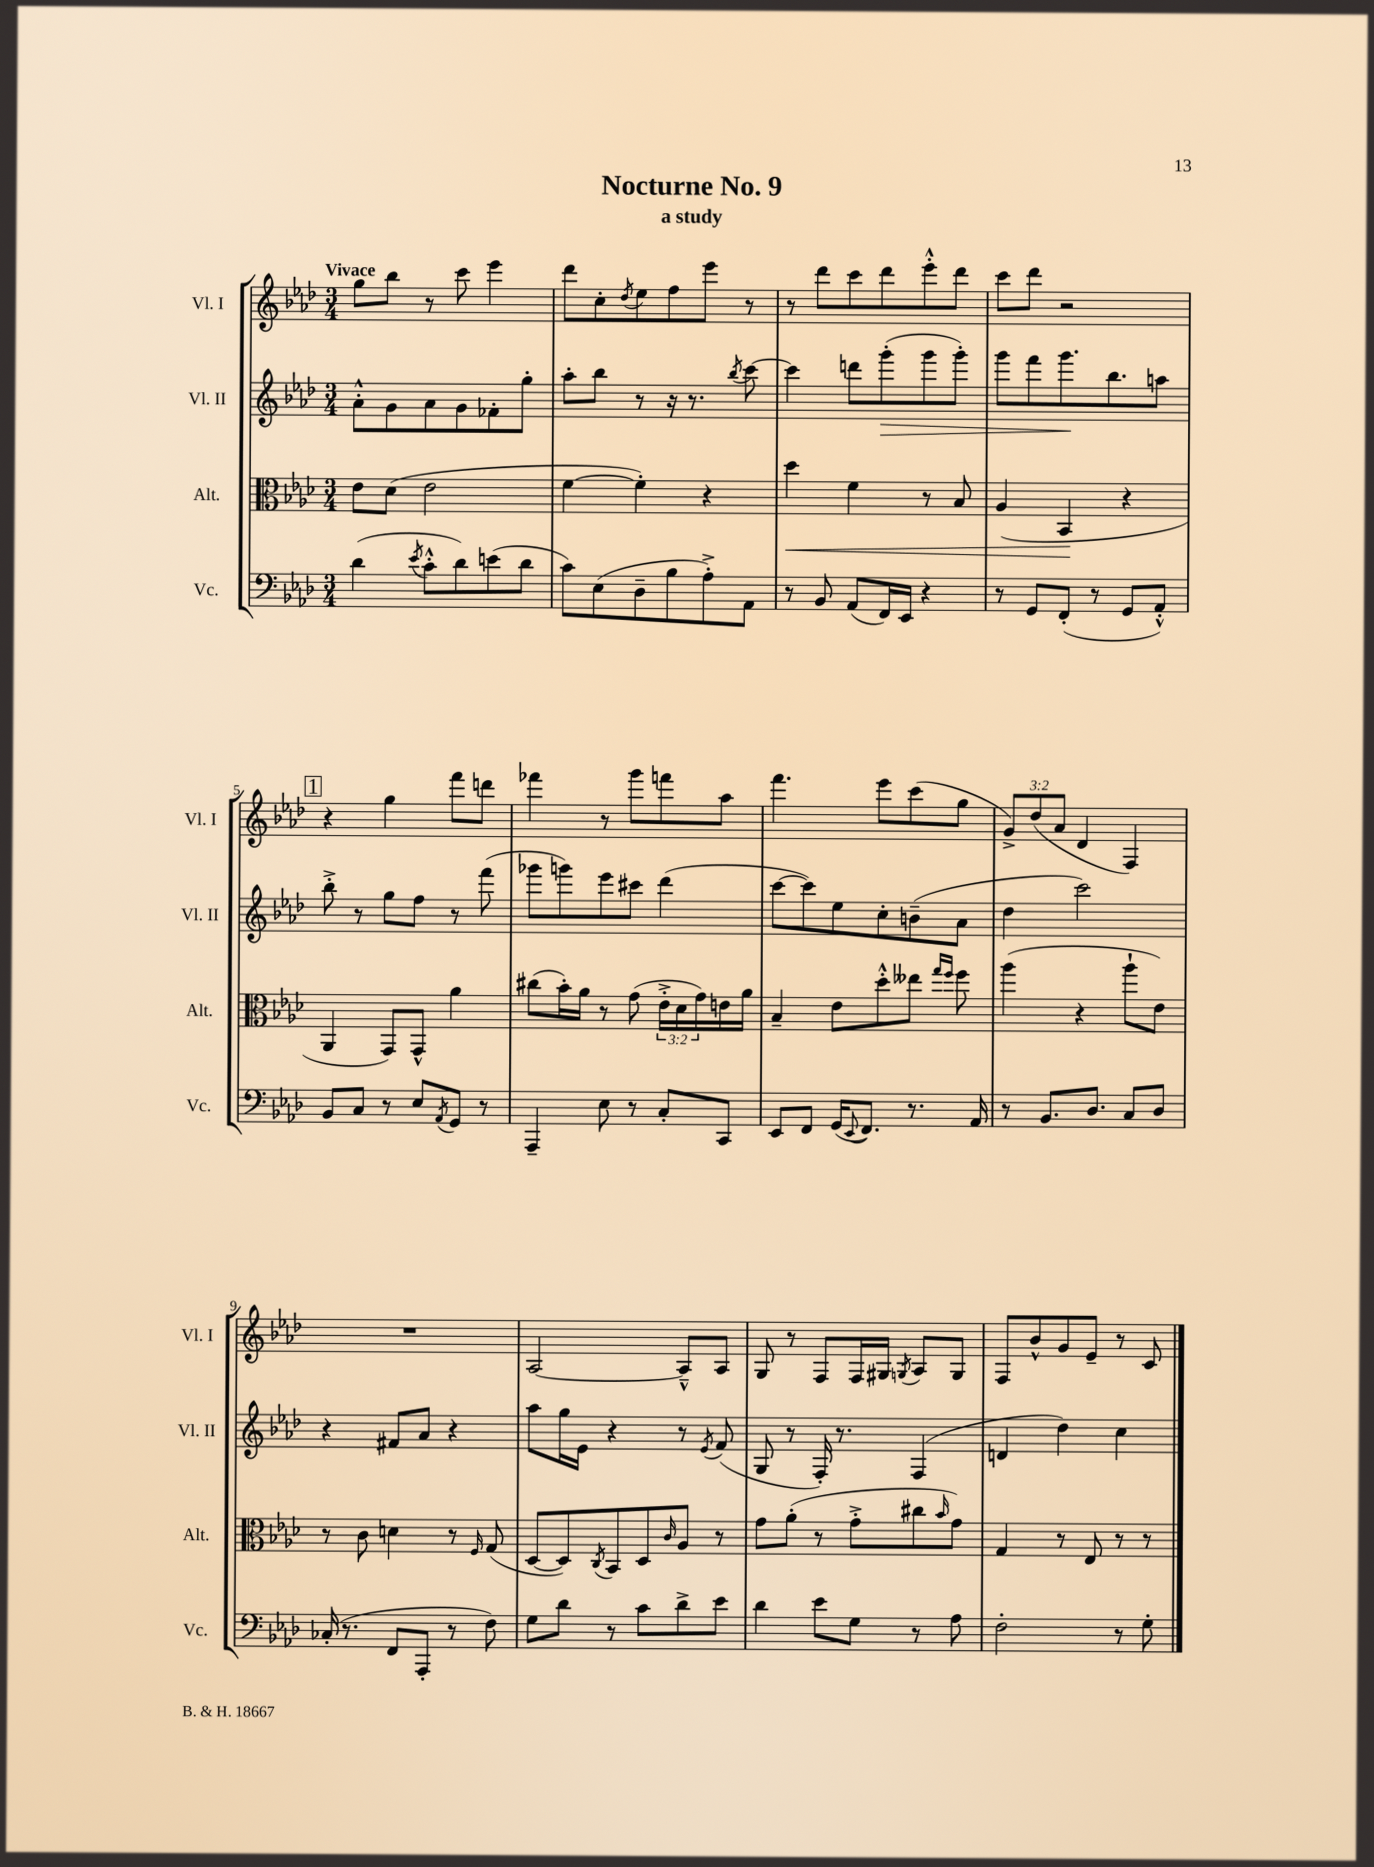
\header { title = "Nocturne No. 9" subtitle = "a study" }
<<
\new StaffGroup <<
\new Staff = "s0" \with { instrumentName = "Vl. I" shortInstrumentName = "Vl. I" } {
    \clef treble \key aes \major \numericTimeSignature \time 3/4 \override Staff.TupletNumber.text = #tuplet-number::calc-fraction-text \tempo "Vivace"
    g''8 bes''8 r8 c'''8 ees'''4 |
    des'''8 c''8-. \acciaccatura { des''8 } ees''8 f''8 ees'''8 r8 |
    r8 des'''8 c'''8 des'''8 ees'''8-.-^ des'''8 |
    c'''8 des'''8 r2 |
    \mark \markup { \box "1" } r4 g''4 f'''8 d'''8 |
    fes'''4 r8 g'''8 f'''8 aes''8 |
    f'''4. ees'''8 c'''8( g''8 |
    \tuplet 3/2 { g'8->) des''8( aes'8 } des'4 f4) |
    R2. |
    aes2~ aes8---^ aes8 |
    g8 r8 f8 f16 gis16 \acciaccatura { g8 } aes8 g8 |
    f8 bes'8-^ g'8 ees'8-- r8 c'8 \bar "|." |
}
\new Staff = "s1" \with { instrumentName = "Vl. II" shortInstrumentName = "Vl. II" } {
    \clef treble \key aes \major \numericTimeSignature \time 3/4
    aes'8-.-^ g'8 aes'8 g'8 fes'8-. g''8-. |
    aes''8-. bes''8 r8 r16 r8. \acciaccatura { bes''8 } c'''8~ |
    c'''4 d'''8 g'''8-.\>( g'''8 g'''8-.) |
    g'''8 f'''8 g'''8.\! bes''8. a''8 |
    \mark \markup { \box "1" } bes''8-.-> r8 g''8 f''8 r8 f'''8( |
    ges'''8 g'''8) ees'''8 cis'''8 des'''4( |
    c'''8~ c'''8) ees''8 c''8-. b'8--( aes'8 |
    des''4 c'''2) |
    r4 fis'8 aes'8 r4 |
    aes''8 g''16 ees'16 r4 r8 \acciaccatura { ees'8 } f'8( |
    g8 r8 f16-.) r8. f4( |
    d'4 des''4) c''4 \bar "|." |
}
\new Staff = "s2" \with { instrumentName = "Alt." shortInstrumentName = "Alt." } {
    \clef alto \key aes \major \numericTimeSignature \time 3/4 \override Staff.TupletNumber.text = #tuplet-number::calc-fraction-text
    ees'8 des'8( ees'2 |
    f'4~ f'4-.) r4 |
    des''4\< f'4 r8 bes8 |
    aes4( bes,4\! r4 |
    \mark \markup { \box "1" } aes,4 g,8) g,8-^ aes'4 |
    cis''8( bes'16-.) aes'16 r8 g'8( \tuplet 3/2 { ees'16-.-> des'16 g'16) } e'16 aes'16 |
    bes4-- ees'8 des''8-.-^ eeses''8 \grace { g''16 f''16 } f''8 |
    aes''4( r4 aes''8-! ees'8) |
    r8 c'8 d'4 r8 \grace { f16 } g8( |
    des8~ des8) \acciaccatura { c8 } bes,8 des8 \grace { c'16 } aes8 r8 |
    g'8 aes'8-.( r8 g'8-.-> cis''8 \grace { bes'16 } g'8) |
    g4 r8 ees8 r8 r8 \bar "|." |
}
\new Staff = "s3" \with { instrumentName = "Vc." shortInstrumentName = "Vc." } {
    \clef bass \key aes \major \numericTimeSignature \time 3/4
    des'4( \acciaccatura { ees'8 } c'8-.-^ des'8) e'8( des'8 |
    c'8) ees8( des8-- bes8 aes8-.->) aes,8 |
    r8 bes,8 aes,8( f,16) ees,16 r4 |
    r8 g,8 f,8-.( r8 g,8 aes,8-.-^) |
    \mark \markup { \box "1" } bes,8 c8 r8 ees8 \acciaccatura { aes,8 } g,8 r8 |
    aes,,4-- ees8 r8 c8-. c,8 |
    ees,8 f,8 g,16( \appoggiatura { ees,8 } f,8.) r8. aes,16 |
    r8 bes,8. des8. c8 des8 |
    ces16-.( r8. f,8 aes,,8-. r8 f8) |
    g8 des'8 r8 c'8 des'8-> ees'8 |
    des'4 ees'8 g8 r8 aes8 |
    f2-. r8 g8-. \bar "|." |
}
>>
>>
